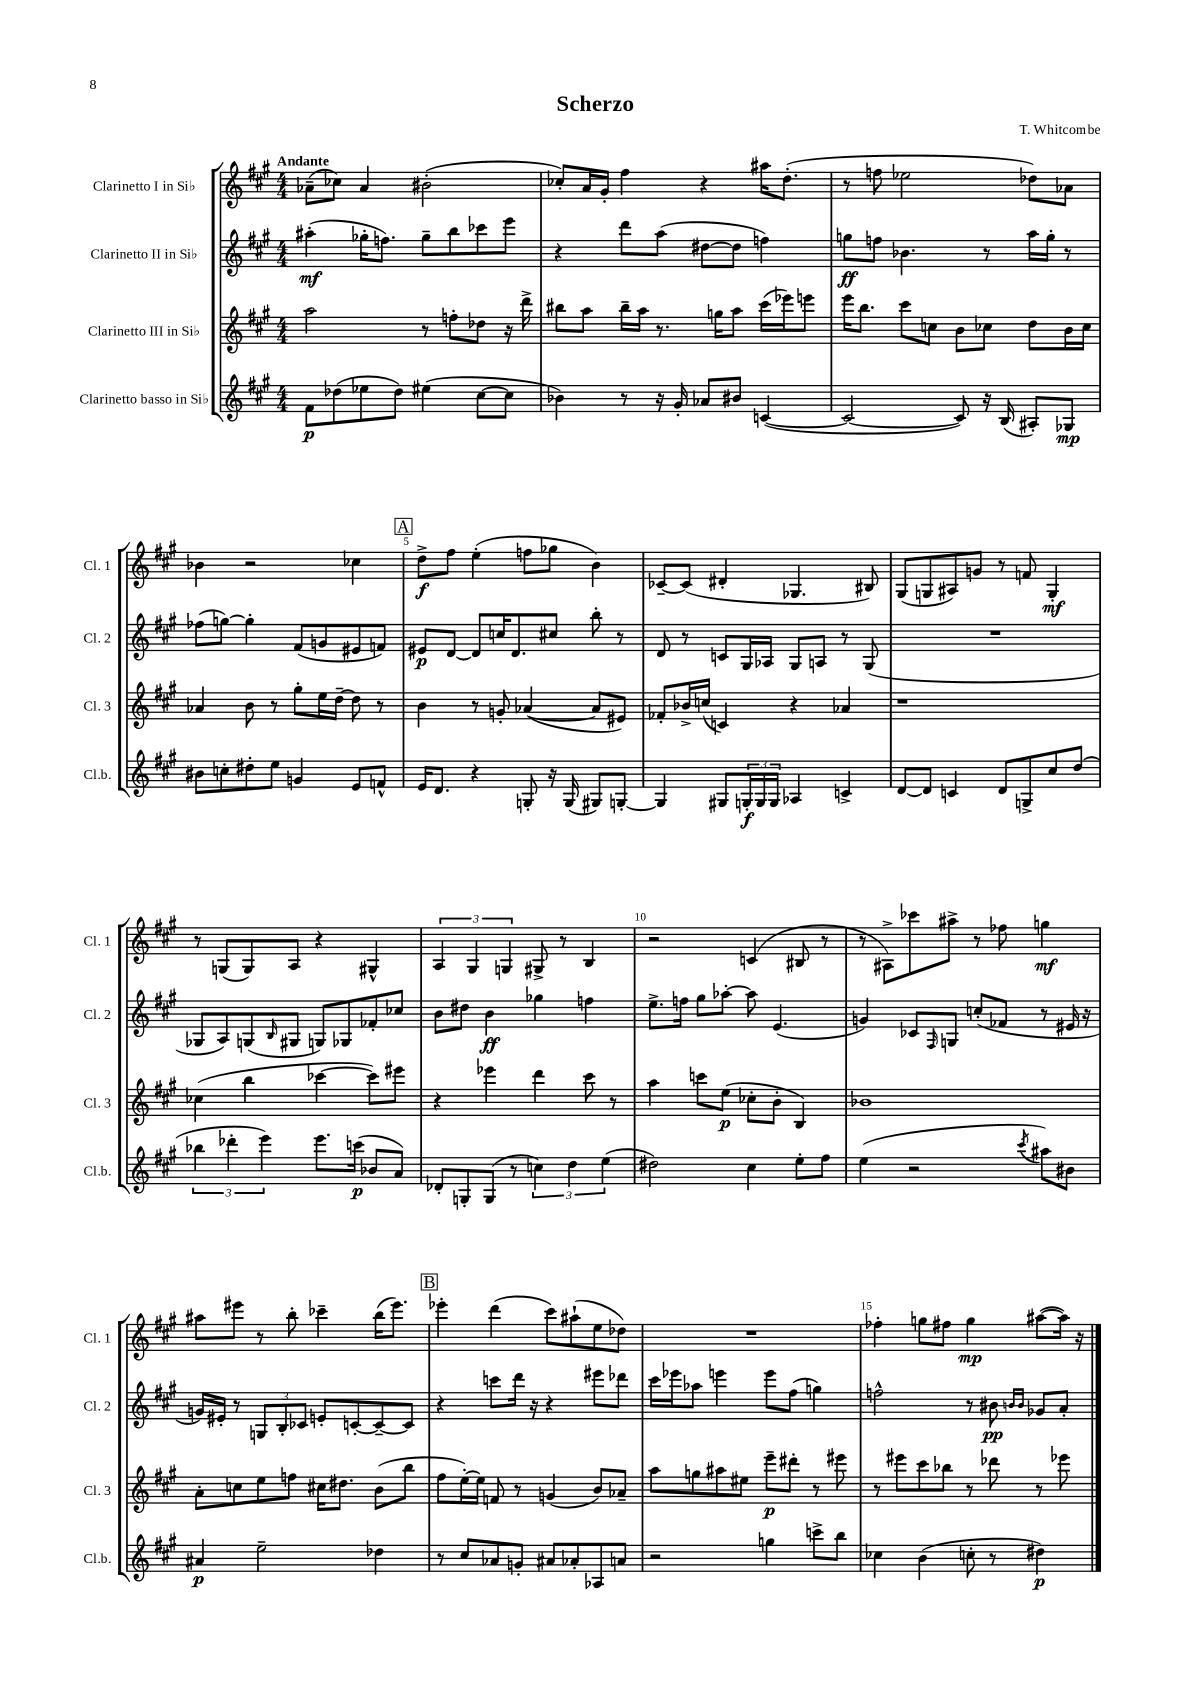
\header { title = "Scherzo" composer = "T. Whitcombe" }
<<
\new StaffGroup <<
\new Staff = "s0" \with { instrumentName = "Clarinetto I in Sib" shortInstrumentName = "Cl. 1" } {
    \clef treble \key a \major \numericTimeSignature \time 4/4 \tempo "Andante"
    aes'8--( ces''8) aes'4 bis'2-.( |
    ces''8-.) a'16 gis'16-. fis''4 r4 ais''16 d''8.-.( |
    r8 f''8 ees''2 des''8) aes'8 |
    bes'4 r2 ces''4 |
    \mark \markup { \box "A" } d''8->\f fis''8 e''4-.( f''8 ges''8 b'4) |
    ces'8~-- ces'8( dis'4-. ges4. bis8) |
    gis8( g8 ais8) g'8 r8 f'8 g4-.\mf |
    r8 g8( g8) a8 r4 gis4-^ |
    \tuplet 3/2 { a4 gis4 g4 } gis8-> r8 b4 |
    r2 c'4( bis8 r8 |
    r8 ais8->) ces'''8 ais''8-> r8 fes''8 g''4\mf |
    ais''8 eis'''8 r8 b''8-. ces'''4-- b''16( eis'''8.) |
    \mark \markup { \box "B" } ees'''4-. d'''4( cis'''8) ais''8-!( e''8 des''8) |
    R1 |
    fes''4-. g''8 fis''8 g''4\mp ais''8~( ais''16) r16 \bar "|." |
}
\new Staff = "s1" \with { instrumentName = "Clarinetto II in Sib" shortInstrumentName = "Cl. 2" } {
    \clef treble \key a \major \numericTimeSignature \time 4/4
    ais''4-.\mf( ges''16-. f''8.) ges''8-- b''8 ces'''8 e'''8 |
    r4 d'''8 a''8( dis''8~ dis''8 f''4) |
    g''8\ff f''8 bes'4. r8 a''16 g''16-. r8 |
    fes''8( g''8~) g''4-. fis'8( g'8 eis'8 f'8) |
    \mark \markup { \box "A" } eis'8\p d'8~ d'8 c''16 d'8. cis''8 b''8-. r8 |
    d'8 r8 c'8 gis16 aes16 gis8 a8 r8 gis8( |
    R1 |
    ges8 a8) g8( \grace { b16 } gis8 g8) ges8 fes'8-. ces''8 |
    b'8 dis''8 b'4\ff ges''4 f''4 |
    e''8.-> f''16 gis''8 aes''8~-. aes''8 e'4.( |
    g'4) ces'8 \grace { fis16 } g8 c''8-.( fes'8 r8 eis'16 r16 |
    g'16) eis'16-. r8 \tuplet 3/2 { g8 b8-. ces'8 } e'8-. c'8~-. c'8~-- c'8 |
    \mark \markup { \box "B" } r4 c'''8 d'''16 r16 r4 eis'''8 des'''8 |
    cis'''16 ees'''16 aes''8 e'''4 e'''8 fis''8( g''4) |
    f''2-^ r8 bis'8\pp \grace { b'16 b'16 } ges'8 a'8-. \bar "|." |
}
\new Staff = "s2" \with { instrumentName = "Clarinetto III in Sib" shortInstrumentName = "Cl. 3" } {
    \clef treble \key a \major \numericTimeSignature \time 4/4
    a''2 r8 f''8-. des''8 r16 d'''16-> |
    bis''8 a''8 bis''16-- a''16 r8. g''16 a''8 cis'''16( ees'''16) e'''8 |
    e'''16 b''8. cis'''8 c''8 b'8 ces''8 d''8 b'16 ces''16 |
    aes'4 b'8 r8 gis''8-. e''16 d''16~-- d''8 r8 |
    \mark \markup { \box "A" } b'4 r8 g'8-. aes'4~( aes'8 eis'8) |
    fes'8-. bes'16-> c''16( c'4) r4 aes'4 |
    r1 |
    ces''4( b''4 ces'''4~ ces'''8) eis'''8 |
    r4 ees'''4 d'''4 cis'''8 r8 |
    a''4 c'''8 e''8\p( ces''8-. b'8-. b4) |
    bes'1 |
    a'8-. c''8 e''8 f''8 cis''16 dis''8. b'8( b''8 |
    \mark \markup { \box "B" } fis''8 e''16~-.) e''16 f'8 r8 g'4( b'8) aes'8-- |
    a''8 g''8 ais''8 eis''8 e'''8--\p dis'''8-. r8 eis'''8 |
    r8 eis'''8 cis'''8 bes''8 r8 des'''8 r8 ees'''8 \bar "|." |
}
\new Staff = "s3" \with { instrumentName = "Clarinetto basso in Sib" shortInstrumentName = "Cl.b." } {
    \clef treble \key a \major \numericTimeSignature \time 4/4
    fis'8\p des''8( ees''8 des''8) eis''4( cis''8~ cis''8 |
    bes'4) r8 r16 gis'16-. aes'8 bis'8 c'4~( |
    c'2~ c'8) r16 b16( ais8-.) ges8\mp |
    bis'8 c''8-. dis''8-. e''8 g'4 e'8 f'8-^ |
    \mark \markup { \box "A" } e'16 d'8. r4 g8-. r16 g16( gis8) g8~-. |
    g4 gis8 \tuplet 3/2 { g16-.\f g16 g16 } aes4 c'4-> |
    d'8~ d'8 c'4 d'8 g8-> cis''8 d''8( |
    \tuplet 3/2 { bes''4 des'''4-. e'''4) } e'''8. c'''16\p( bes'8 a'8) |
    des'8-. g8-. g8( r8 \tuplet 3/2 { c''4) d''4 e''4( } |
    dis''2) cis''4 e''8-. fis''8 |
    e''4( r2 \acciaccatura { cis'''8 } ais''8) bis'8 |
    ais'4\p e''2-- des''4 |
    \mark \markup { \box "B" } r8 cis''8 aes'8 g'8-. ais'8 aes'8-. aes8 a'8 |
    r2 g''4 c'''8-> b''8 |
    ces''4 b'4( c''8-. r8 dis''4\p) \bar "|." |
}
>>
>>
\layout { \context { \Score \override BarNumber.break-visibility = ##(#f #t #t) barNumberVisibility = #(every-nth-bar-number-visible 5) } }
